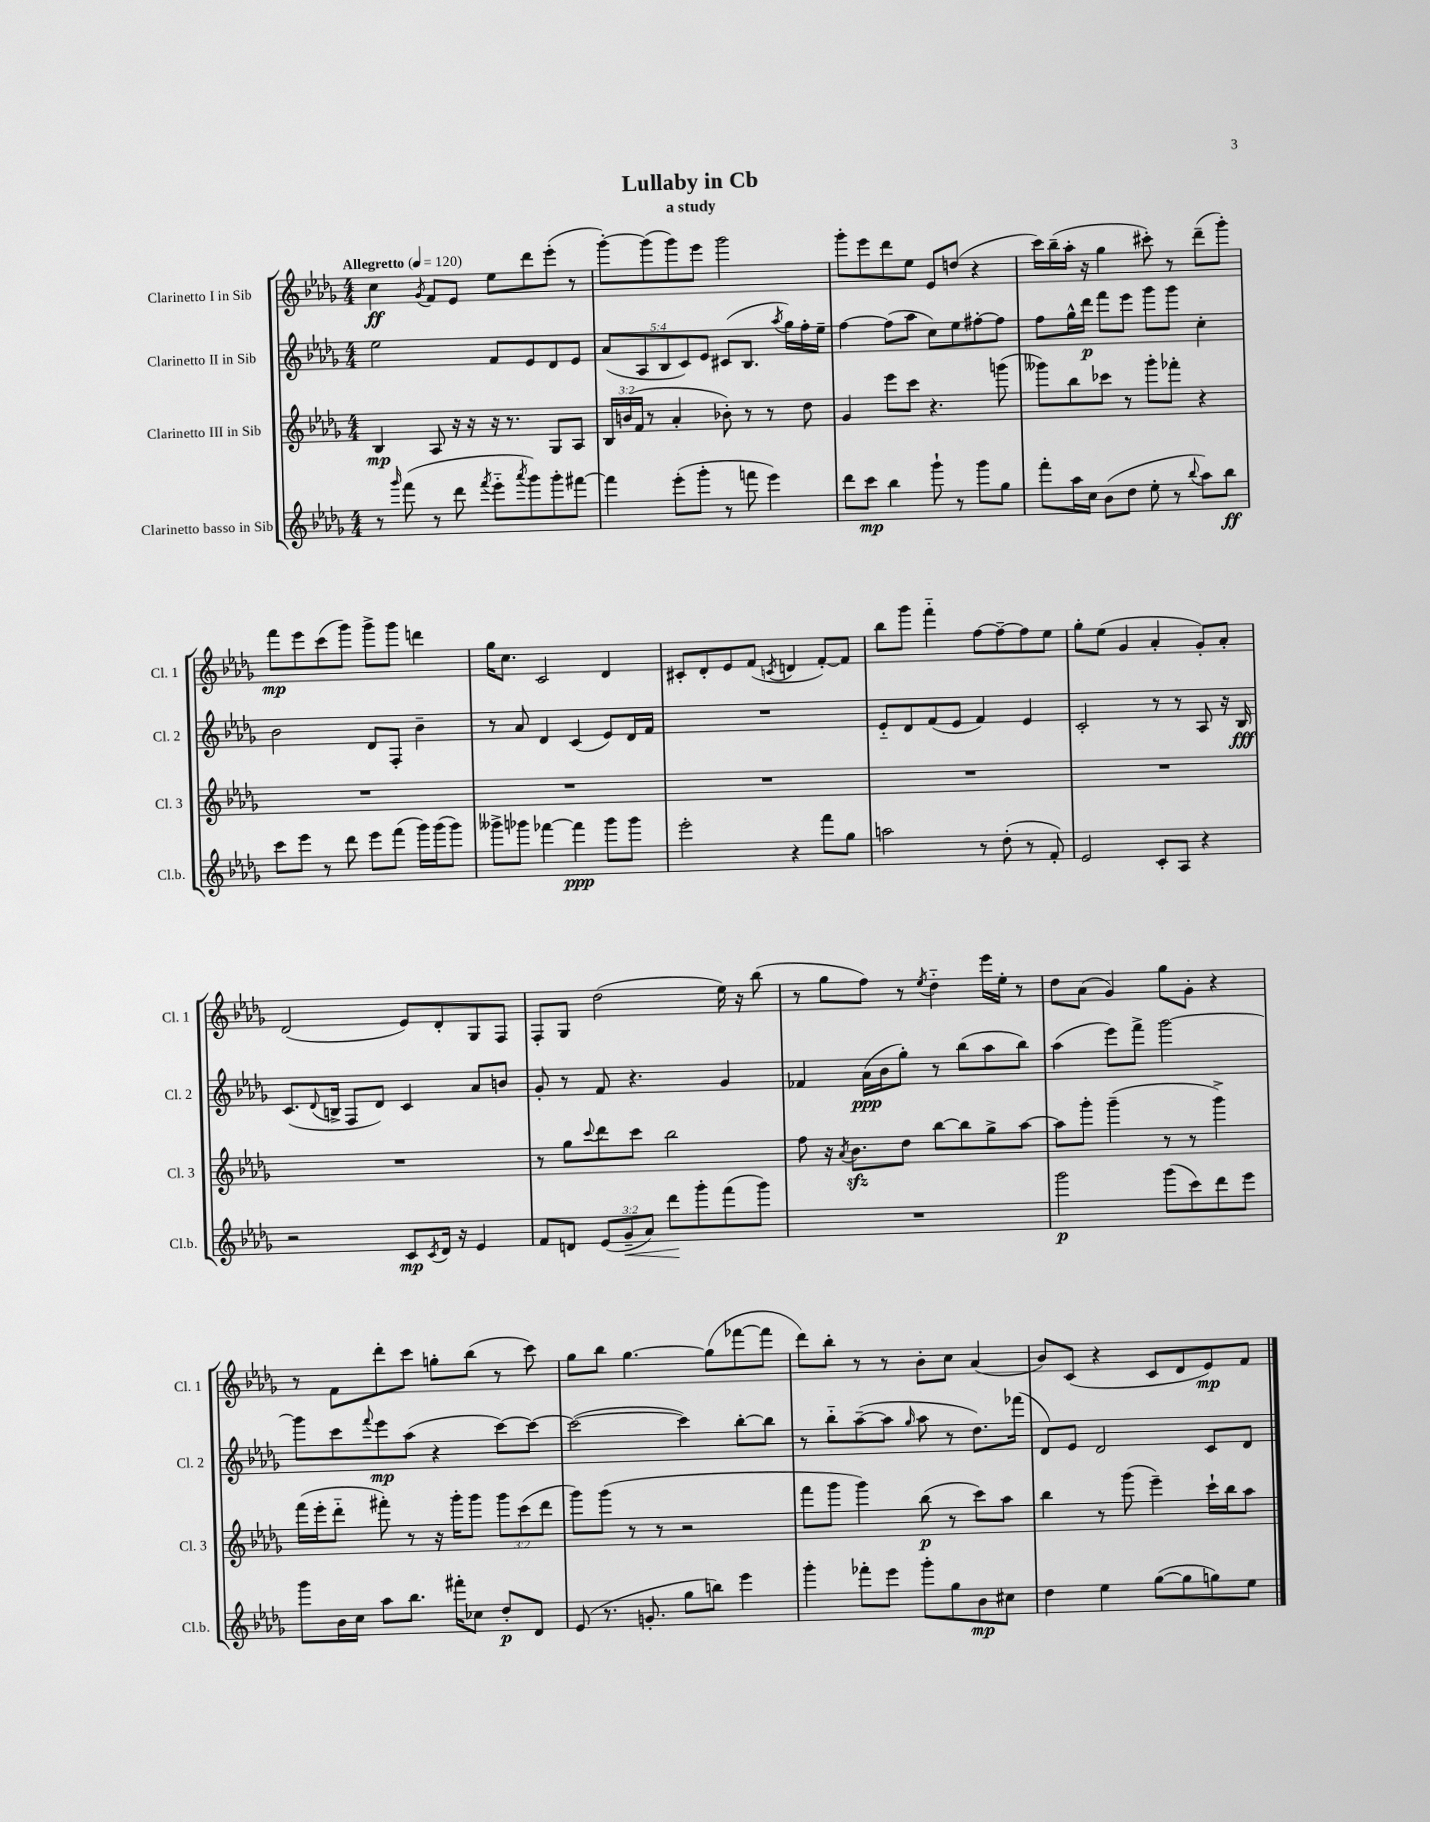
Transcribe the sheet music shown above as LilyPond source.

\header { title = "Lullaby in Cb" subtitle = "a study" }
<<
\new StaffGroup <<
\new Staff = "s0" \with { instrumentName = "Clarinetto I in Sib" shortInstrumentName = "Cl. 1" } {
    \clef treble \key des \major \numericTimeSignature \time 4/4 \tempo "Allegretto" 4 = 120
    c''4\ff \acciaccatura { ges'8 } f'8 ees'8 ees''8 des'''8 ees'''8-.( r8 |
    ges'''8~-.) ges'''8( ges'''8) ees'''8 ges'''2 |
    ges'''8-. ees'''8 des'''8 ees''8 ees'8 d''8( r4 |
    c'''16) bes''16--( aes''16-. r16 ges''4 cis'''8-.) r8 des'''8--( ges'''8-.) |
    f'''8\mp ees'''8 c'''8( ges'''8) ges'''8-> ges'''8 d'''4 |
    ges''16 c''8. c'2 des'4 |
    cis'8-. des'8-. ees'8 f'8( \acciaccatura { c'8 } d'4 f'8~-.) f'8 |
    bes''8 ges'''8 f'''4-_ f''8~ f''8~-- f''8 ees''8 |
    ges''8-. ees''8( ges'4 aes'4-. ges'8-.) aes'8-. |
    des'2( ees'8) des'8-. ges8 f8 |
    f8-. ges8 des''2( ees''16) r16 bes''8( |
    r8 ges''8 f''8) r8 \acciaccatura { ees''8 } des''4-_ ees'''16 ees''16-. r8 |
    des''8 aes'8( ges'4) ges''8 ges'8-. r4 |
    r8 f'8 des'''8-. c'''8 g''8-. bes''8( r8 c'''8) |
    ges''8 bes''8 ges''4.~ ges''8( fes'''8~ fes'''8 |
    des'''8) bes''8-. r8 r8 bes'8-. c''8 aes'4( |
    bes'8) c'8( r4 c'8 des'8 ees'8\mp) f'8 \bar "|." |
}
\new Staff = "s1" \with { instrumentName = "Clarinetto II in Sib" shortInstrumentName = "Cl. 2" } {
    \clef treble \key des \major \numericTimeSignature \time 4/4 \override Staff.TupletNumber.text = #tuplet-number::calc-fraction-text
    ees''2 f'8 ees'8 des'8 ees'8 |
    \tuplet 5/4 { aes'8( aes8 bes8 c'8) ees'8 } cis'8( bes8. \acciaccatura { aes''8 } ges''16) f''16-. ees''16-- |
    f''4~ f''8( aes''8 c''8) ees''8 fis''8~-. fis''8 |
    f''8 ges''16-^ des'''16\p f'''8 ees'''8 ges'''8 ges'''8 c''4-. |
    bes'2 des'8 f8-. bes'4-- |
    r8 aes'8 des'4 c'4( ees'8) des'16 f'16 |
    R1 |
    ees'8-_ des'8 f'8( ees'8 f'4) ees'4 |
    c'2-. r8 r8 aes8 r16 bes16\fff |
    c'8.( \appoggiatura { des'8 } b16-> f8 des'8) c'4 aes'8 b'8 |
    ges'8-. r8 f'8 r4. ges'4 |
    fes'4 aes'16\ppp( bes'16 ges''8-.) r8 bes''8( aes''8 bes''8) |
    aes''4( ees'''8) f'''8-> ges'''2~ |
    ges'''8 c'''8 \appoggiatura { f'''8 } ees'''8\mp aes''8( r4 c'''8~) c'''8~ |
    c'''2~( c'''4) bes''8~-. bes''8 |
    r8 bes''8-_ aes''8~--( aes''8 \grace { ges''16 } aes''8 r8 des''8.) fes'''16( |
    des'8) ees'8 des'2 c'8 des'8 \bar "|." |
}
\new Staff = "s2" \with { instrumentName = "Clarinetto III in Sib" shortInstrumentName = "Cl. 3" } {
    \clef treble \key des \major \numericTimeSignature \time 4/4 \override Staff.TupletNumber.text = #tuplet-number::calc-fraction-text
    bes4\mp aes8 r16 r16 r16 r8. ges8 aes8 |
    \tuplet 3/2 { bes16 b'16( f'16 } r8 aes'4-. bes'8-.) r8 r8 des''8 |
    ges'4 ees'''8 c'''8 r4. g'''8( |
    geses'''8) bes''8 ces'''8 r8 geses'''8-. fes'''8-. r4 |
    R1 |
    R1 |
    R1 |
    R1 |
    R1 |
    R1 |
    r8 ges''8 \appoggiatura { c'''8 } des'''8 c'''8 bes''2 |
    f''8 r16 \acciaccatura { aes'8 } bes'8.\sfz des''8 bes''8~ bes''8 ges''8-> aes''8~ |
    aes''8 ges'''8-. ges'''4--( r8 r8 ges'''4->) |
    f'''16( ees'''16-. des'''8-_ fis'''8-.) r8 r16 ges'''16-. ges'''8 \tuplet 3/2 { ges'''8 c'''8( des'''8 } |
    ges'''8) ges'''8( r8 r8 r2 |
    f'''8 ges'''8 ges'''4) bes''8\p( r8 c'''8) aes''8 |
    bes''4 r8 ges'''8( ees'''4--) c'''16-! bes''16 aes''8 \bar "|." |
}
\new Staff = "s3" \with { instrumentName = "Clarinetto basso in Sib" shortInstrumentName = "Cl.b." } {
    \clef treble \key des \major \numericTimeSignature \time 4/4 \override Staff.TupletNumber.text = #tuplet-number::calc-fraction-text
    r8 \grace { ges'''16 } f'''8( r8 des'''8 \acciaccatura { f'''8 } ees'''8-_ \acciaccatura { aes'''8 } ges'''8) ges'''8-. fis'''8~ |
    fis'''4 ees'''8-.( ges'''8-. r8 f'''8 ees'''4) |
    des'''8 c'''8\mp bes''4 ges'''8-! r8 ges'''8 ges''8 |
    f'''8-. aes''16 c''16 bes'8( des''8 ees''8-. r8 \appoggiatura { bes''8 } aes''8) bes''8\ff |
    c'''8 ees'''8 r8 des'''8 ees'''8 f'''8( ges'''16) ges'''16( ges'''8) |
    geses'''8-> ges'''8 fes'''4~ fes'''4\ppp ges'''8 ges'''8 |
    ees'''2-. r4 f'''8 ges''8 |
    a''2 r8 des''8-.( r8 f'8-.) |
    ees'2 c'8-. aes8 r4 |
    r2 c'8\mp \acciaccatura { c'8 } des'16 r16 ees'4 |
    f'8 d'8 \tuplet 3/2 { ees'8( ges'8--\< aes'8) } des'''8\! ges'''8-. f'''8( ges'''8) |
    R1 |
    ges'''2\p ges'''8( c'''8) des'''8 ees'''8 |
    ges'''8 bes'16 c''16 aes''8 bes''8. fis'''16-. ces''8 des''8-.\p des'8 |
    ees'8( r8. g'8.-. ges''8 b''8) ees'''4 |
    ges'''4-. fes'''8-. ees'''8 ges'''8-. ges''8 bes'8\mp cis''8 |
    des''4 ees''4 ges''8~( ges''8 g''8) ees''8 \bar "|." |
}
>>
>>
\layout { \context { \Score \remove "Bar_number_engraver" } }
